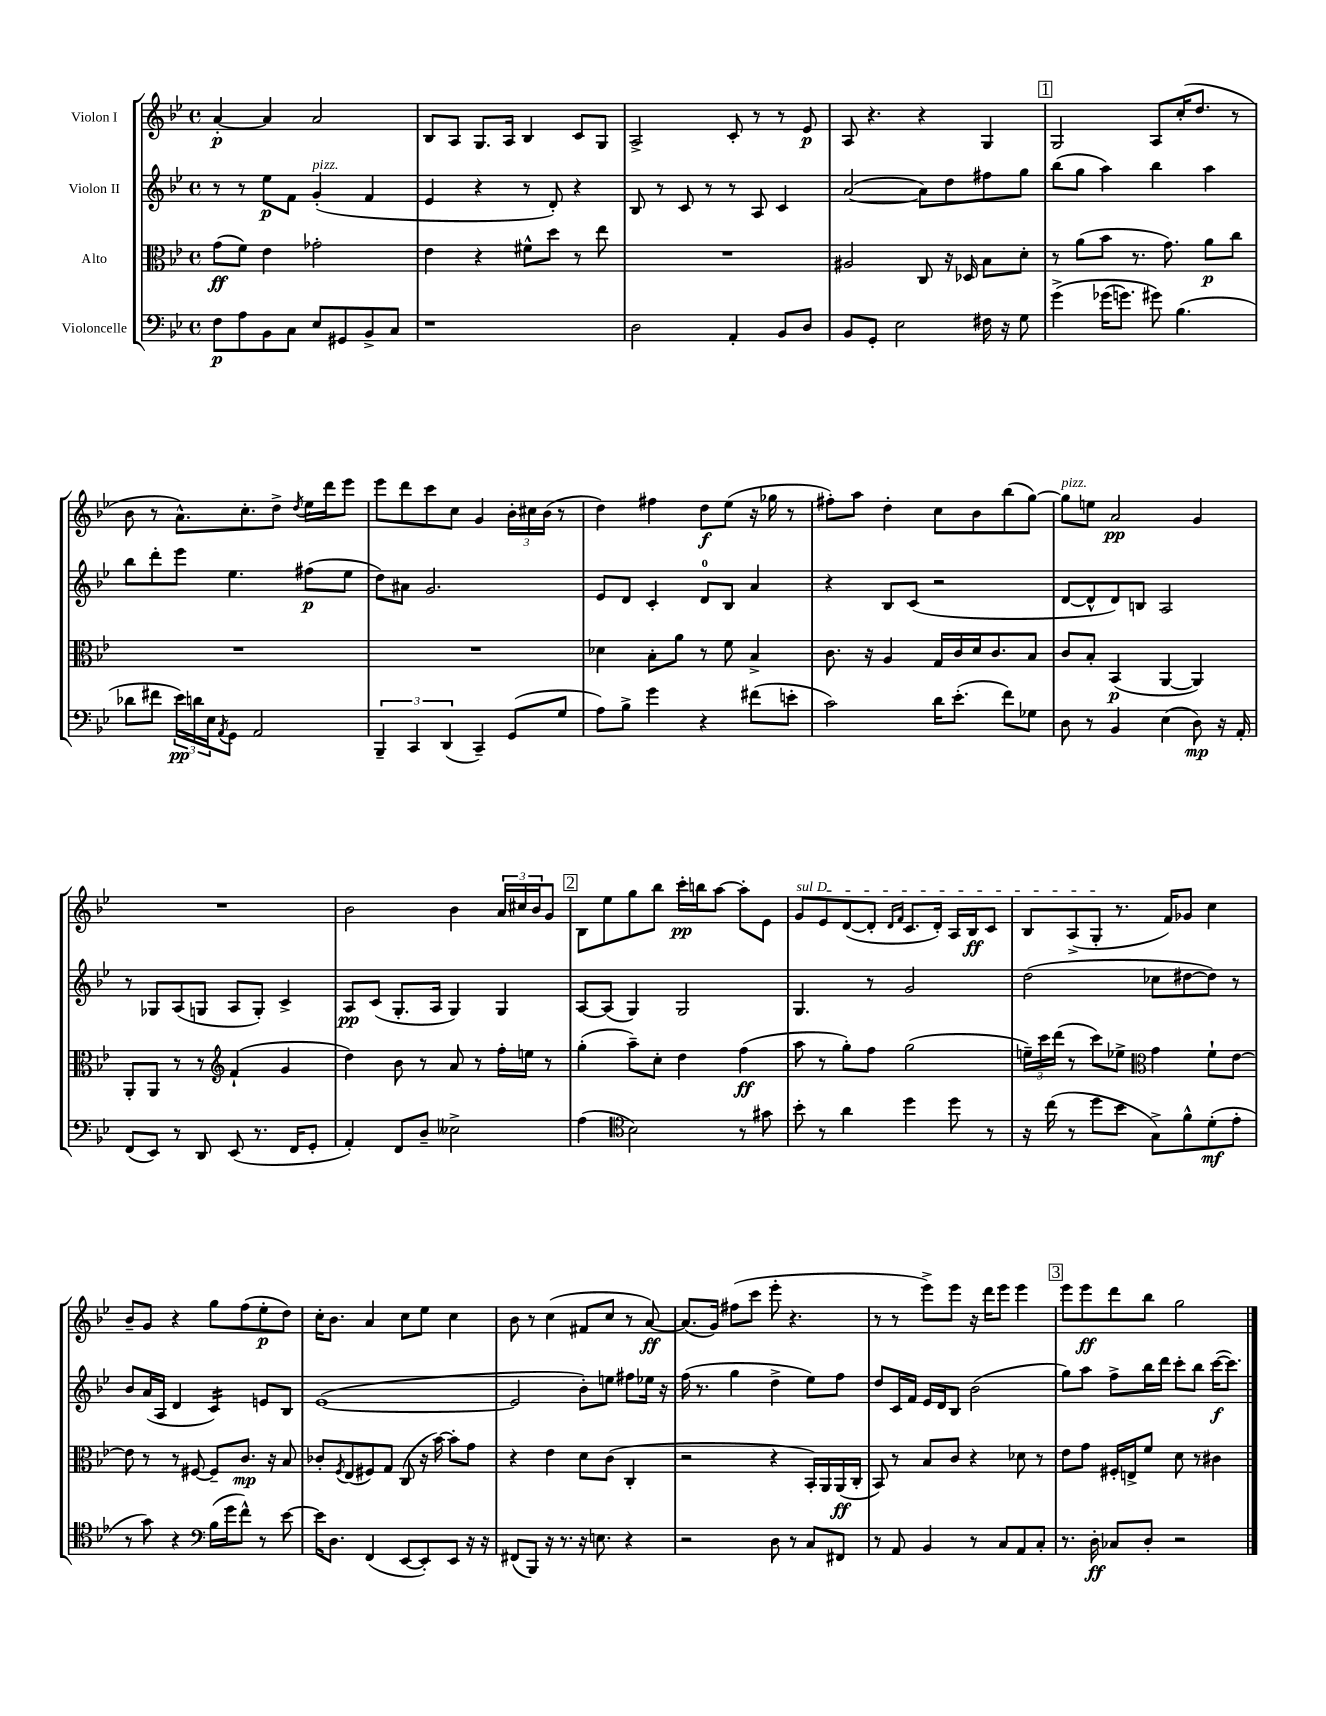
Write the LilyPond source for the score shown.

<<
\new StaffGroup <<
\new Staff = "s0" \with { instrumentName = "Violon I" } {
    \clef treble \key bes \major \defaultTimeSignature \time 4/4
    a'4~-.\p a'4 a'2 |
    bes8 a8 g8. a16 bes4 c'8 g8 |
    a2-> c'8-. r8 r8 ees'8\p |
    a8 r4. r4 g4 |
    \mark \markup { \box "1" } g2 a8 c''16-.( d''8. r8 |
    bes'8 r8 a'8.-^) c''8.-. d''8-> \acciaccatura { d''8 } ees''16 d'''16 ees'''8 |
    ees'''8 d'''8 c'''8 c''8 g'4 \tuplet 3/2 { bes'16-. cis''16 bes'16( } r8 |
    d''4) fis''4 d''8\f ees''8( r16 ges''16 r8 |
    fis''8-.) a''8 d''4-. c''8 bes'8 bes''8( g''8~) |
    g''8^\markup { \italic "pizz." } e''8 a'2\pp g'4 |
    R1 |
    bes'2 bes'4 \tuplet 3/2 { a'16 cis''16 bes'16 } g'8 |
    \mark \markup { \box "2" } bes8 ees''8 g''8 bes''8 c'''16-.\pp b''16 a''8~ a''8-. ees'8 |
    \once \override TextSpanner.bound-details.left.text = \markup { \italic "sul D" } g'8\startTextSpan ees'8 d'8~( d'8-. \grace { d'16 f'16 } c'8. d'16-.) a16 bes16\ff c'8 |
    bes8 a8->( g8-.\stopTextSpan r8. f'16) ges'8 c''4 |
    bes'8-- g'8 r4 g''8 f''8( ees''8-.\p d''8) |
    c''16-. bes'8. a'4 c''8 ees''8 c''4 |
    bes'8 r8 c''4( fis'8 c''8 r8 a'8~\ff) |
    a'8.( g'16) fis''8( c'''8 ees'''8-. r4. |
    r8 r8 ees'''8->) ees'''8 r16 d'''16 ees'''8 ees'''4 |
    \mark \markup { \box "3" } ees'''8 ees'''8\ff d'''8 bes''8 g''2 \bar "|." |
}
\new Staff = "s1" \with { instrumentName = "Violon II" } {
    \clef treble \key bes \major \defaultTimeSignature \time 4/4
    r8 r8 ees''8\p f'8 g'4-.^\markup { \italic "pizz." }( f'4 |
    ees'4 r4 r8 d'8-.) r4 |
    bes8 r8 c'8 r8 r8 a8 c'4 |
    a'2~( a'8) d''8 fis''8 g''8 |
    \mark \markup { \box "1" } bes''8( g''8 a''4) bes''4 a''4 |
    bes''8 d'''8-. ees'''8 ees''4. fis''8\p( ees''8 |
    d''8) ais'8 g'2. |
    ees'8 d'8 c'4-. d'8-0 bes8 a'4 |
    r4 bes8 c'8( r2 |
    d'8~ d'8-^ d'8) b8 a2 |
    r8 ges8 a8( g8 a8 g8-.) c'4-> |
    a8\pp c'8( g8.-. a16 g4) g4 |
    \mark \markup { \box "2" } a8~ a8( g4) g2 |
    g4. r8 g'2 |
    d''2( ces''8 dis''8~ dis''8) r8 |
    bes'8 a'16( a16 d'4 c'4:16) e'8 bes8 |
    ees'1~( |
    ees'2 bes'8-.) e''8 fis''8 ees''16 r16 |
    f''16( r8. g''4 d''4-> ees''8) f''8 |
    d''8 c'16 f'16 ees'16 d'16 bes8 bes'2( |
    \mark \markup { \box "3" } g''8) a''8 f''8-> bes''16 d'''16 c'''8-. bes''8 c'''16~\f( c'''8.) \bar "|." |
}
\new Staff = "s2" \with { instrumentName = "Alto" } {
    \clef alto \key bes \major \defaultTimeSignature \time 4/4
    g'8\ff( f'8) ees'4 ges'2-. |
    ees'4 r4 fis'8-^ d''8 r8 ees''8 |
    R1 |
    ais2 c8 r16 des16 bes8 d'8-. |
    \mark \markup { \box "1" } r8 a'8( bes'8 r8. g'8.) a'8\p c''8 |
    R1 |
    R1 |
    des'4 bes8-. a'8 r8 f'8 bes4-> |
    c'8. r16 a4 g16 c'16 d'16 c'8. bes8 |
    c'8 bes8-. bes,4\p( a,4~ a,4) |
    a,8-. a,8 r8 r8 \clef treble f'4-!( g'4 |
    d''4) bes'8 r8 a'8 r8 f''16-. e''16 r8 |
    \mark \markup { \box "2" } g''4-.( a''8--) c''8-. d''4 f''4\ff( |
    a''8 r8 g''8-.) f''8 g''2( |
    \tuplet 3/2 { e''16--) c'''16 d'''16( } r8 c'''8) ees''8-> \clef alto g'4 f'8-! ees'8~ |
    ees'8 r8 r8 fis8~ fis8-- c'8.\mp r16 bes8 |
    ces'8-. \acciaccatura { f8 } ees8( fis8) g8 c8( r16 bes'16~) bes'8-. g'8 |
    r4 ees'4 d'8 c'8( c4-. |
    r2 r4 bes,16-.) a,16 a,16\ff( c16-. |
    bes,8) r8 bes8 c'8 r4 des'8 r8 |
    \mark \markup { \box "3" } ees'8 g'8 fis16-. e16-> f'8 d'8 r8 cis'4 \bar "|." |
}
\new Staff = "s3" \with { instrumentName = "Violoncelle" } {
    \clef bass \key bes \major \defaultTimeSignature \time 4/4
    f8\p a8 bes,8 c8 ees8 gis,8 bes,8-> c8 |
    r1 |
    d2 a,4-. bes,8 d8 |
    bes,8 g,8-. ees2 fis16 r16 g8 |
    \mark \markup { \box "1" } g'4->\( ges'16( g'8.) gis'8\) bes4.( |
    des'8 fis'8 \tuplet 3/2 { ees'16\pp) d'16 ees16 } \acciaccatura { a,8 } g,8 a,2 |
    \tuplet 3/2 { bes,,4-- c,4 d,4( } c,4--) g,8( g8 |
    a8) bes8-> g'4 r4 fis'8( e'8-. |
    c'2) d'16 ees'8.-.( f'8) ges8 |
    d8 r8 bes,4 ees4( d8\mp) r16 a,16-. |
    f,8( ees,8) r8 d,8 ees,8( r8. f,16 g,8-. |
    a,4-.) f,8 d8-- eeses2-> |
    \mark \markup { \box "2" } a4( \clef tenor bes2) r8 gis'8 |
    bes'8-. r8 a'4 d''4 d''8 r8 |
    r16 c''16( r8 d''8 bes'8 g8->) f'8-^ d'8-.\mf( ees'8-. |
    r8 g'8) r4 \clef bass bes16( g'16 f'8-^) r8 ees'8~ |
    ees'16 d8. f,4( ees,8~ ees,8-.) ees,8 r16 r16 |
    fis,8( bes,,8) r16 r8. r16 e8. r4 |
    r2 d8 r8 c8 fis,8 |
    r8 a,8 bes,4 r8 c8 a,8 c8-. |
    \mark \markup { \box "3" } r8. d16-.\ff ces8 d8-. r2 \bar "|." |
}
>>
>>
\layout { \context { \Score \remove "Bar_number_engraver" } }
